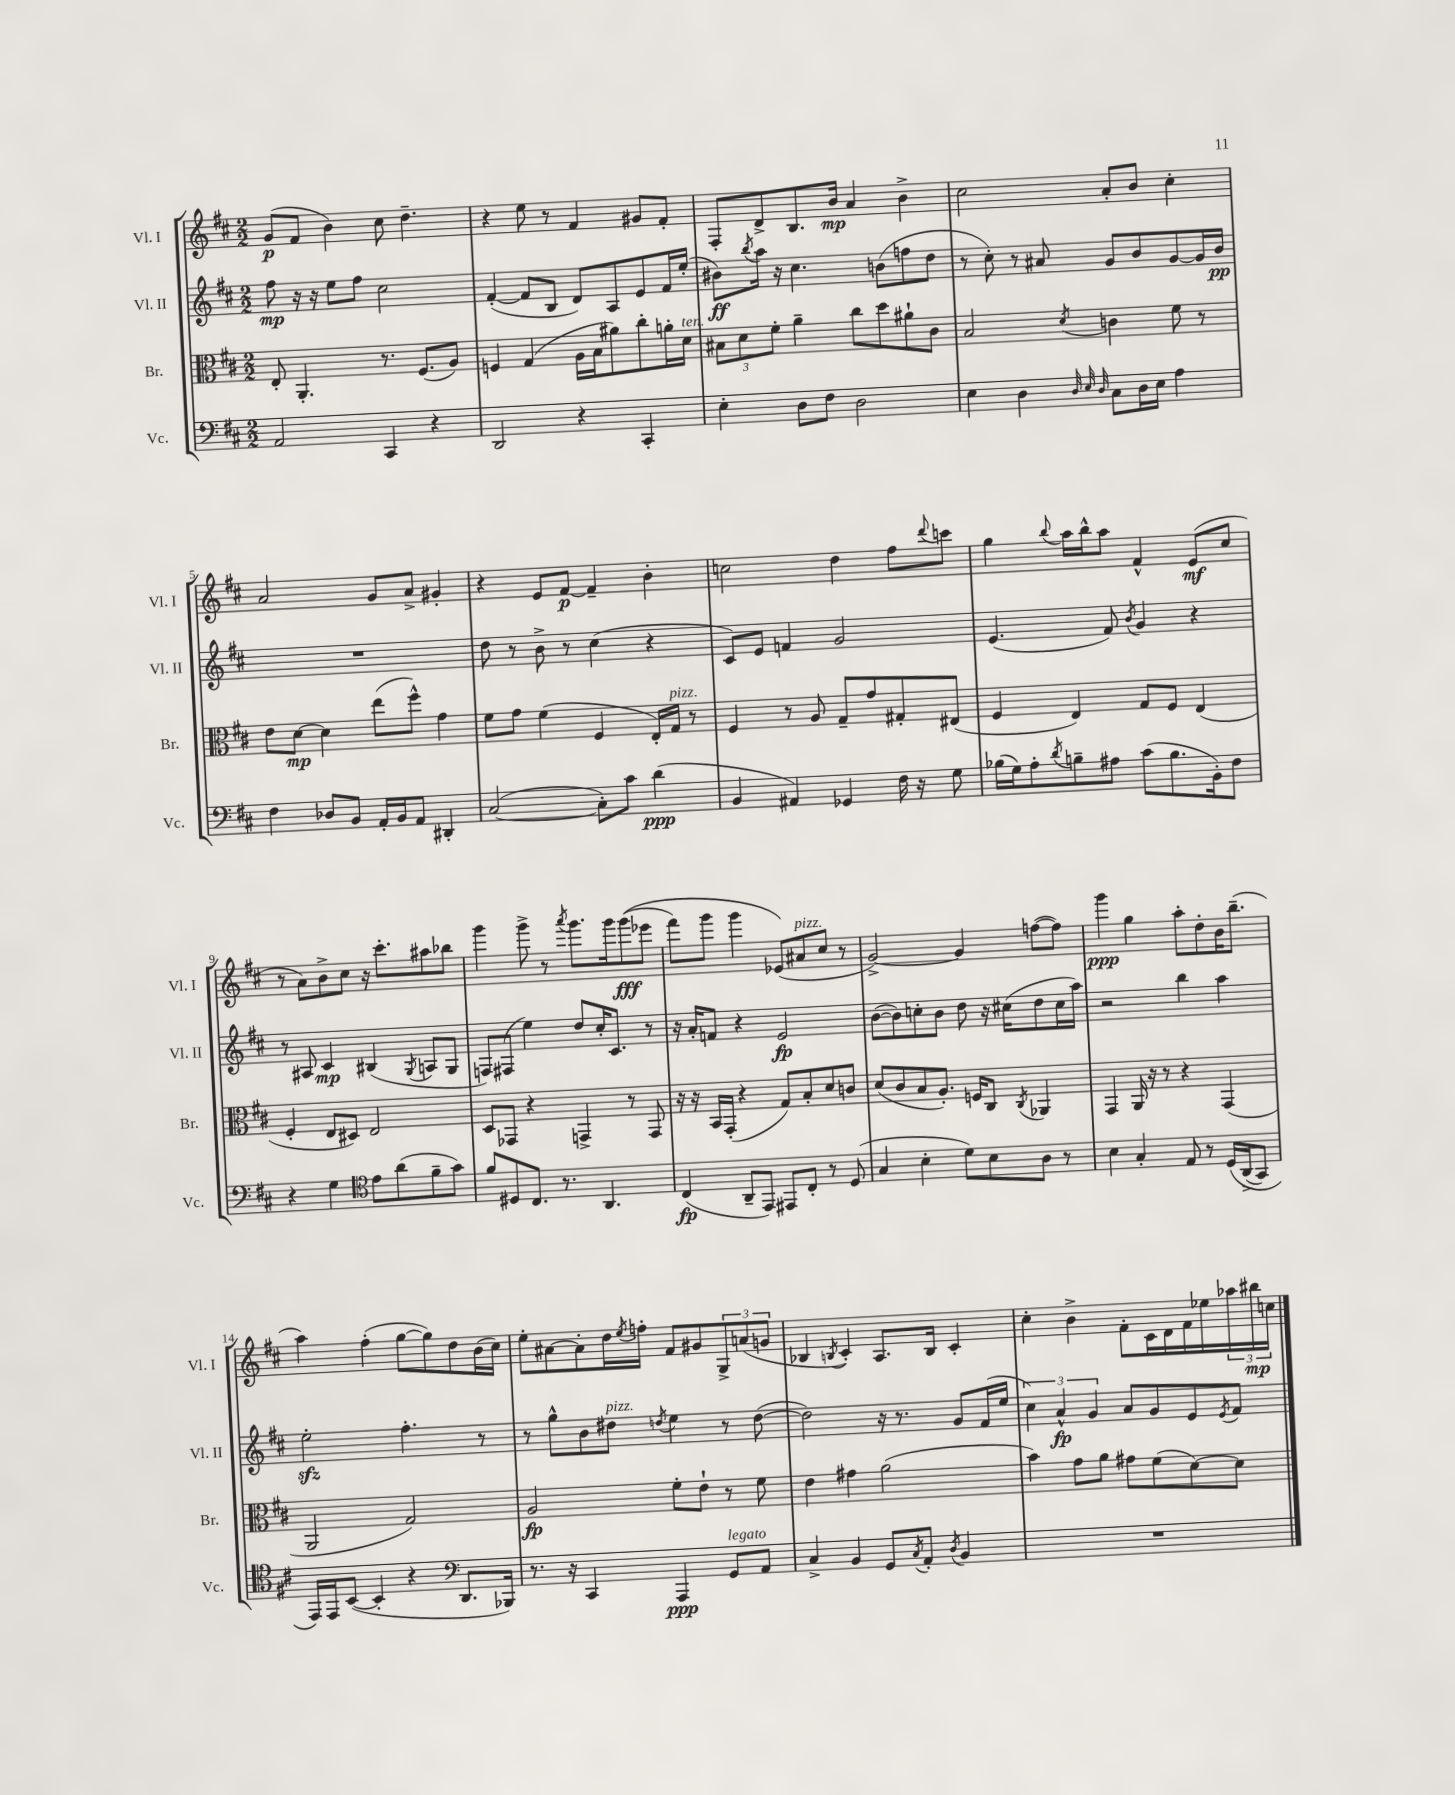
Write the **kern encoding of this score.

**kern	**dynam	**kern	**dynam	**kern	**dynam	**kern	**dynam
*part4	*part4	*part3	*part3	*part2	*part2	*part1	*part1
*staff4	*staff4	*staff3	*staff3	*staff2	*staff2	*staff1	*staff1
*I"Vc.	*	*I"Br.	*	*I"Vl. II	*	*I"Vl. I	*
*I'Vc.	*	*I'Br.	*	*I'Vl. II	*	*I'Vl. I	*
*clefF4	*	*clefC3	*	*clefG2	*	*clefG2	*
*k[f#c#]	*	*k[f#c#]	*	*k[f#c#]	*	*k[f#c#]	*
*M2/2	*	*M2/2	*	*M2/2	*	*M2/2	*
=1	=1	=1	=1	=1	=1	=1	=1
2AA/	.	8E'/	.	8ff#\	mp	(8g/L	p
.	.	4.AA'/	.	16r	.	8f#/J	.
.	.	.	.	16r	.	.	.
.	.	.	.	8ee\L	.	4b\)	.
.	.	.	.	8ff#\J	.	.	.
4CC#/	.	8.r	.	2cc#\	.	8cc#\	.
.	.	.	.	.	.	4.dd~\	.
.	.	(8.F#/L	.	.	.	.	.
4r	.	.	.	.	.	.	.
.	.	8A/J)	.	.	.	.	.
=2	=2	=2	=2	=2	=2	=2	=2
2DD/	.	4Fn/	.	([4f#'/	.	4r	.
.	.	(4G/	.	8f#/L]	.	8ee\	.
.	.	.	.	8B/J	.	8r	.
4r	.	16A\LL	.	8d/L)	.	4f#/	.
.	.	16B\J	.	.	.	.	.
.	.	8a#X\)	.	8A/	.	.	.
4CC#'/	.	8cc#'\	.	8e/	.	8g#X/L	.
.	.	16an'\L	.	16f#/L	.	8f#'/J	.
!	!	!LO:TX:a:i:t=ten.	!	!	!	!	!
.	.	16d\JJ	.	(16ee'/JJ	.	.	.
=3	=3	=3	=3	=3	=3	=3	=3
4E'\	.	12B#X\L	.	8b#X\L)	ff	8F#'/L	.
.	.	12d\	.	.	.	.	.
.	.	.	.	8qbb/	.	.	.
.	.	.	.	16aa\Jk	.	8d^/	.
.	.	12f#'\J	.	.	.	.	.
.	.	.	.	16r	.	.	.
8D\L	.	4a~\	.	4.cc#\	.	8.B/	.
8F#\J	.	.	.	.	.	.	.
.	.	.	.	.	.	16b/Jk	mp
2D\	.	8cc#\L	.	.	.	4a/	.
.	.	8dd\	.	(8bn\L	.	.	.
.	.	8a#X`\	.	8ffn\	.	4b^\	.
.	.	8c#\J	.	8dd\J	.	.	.
=4	=4	=4	=4	=4	=4	=4	=4
4E\	.	2B/	.	8r	.	2cc#\	.
.	.	.	.	8cc#'\)	.	.	.
4D\	.	.	.	8r	.	.	.
.	.	.	.	8a#X/	.	.	.
32qqD/	.	.	.	.	.	.	.
32qqE/	.	.	.	.	.	.	.
32qqD/	.	8qd/	.	.	.	.	.
8C#\L	.	4cn\	.	8g/L	.	8a'/L	.
16D\L	.	.	.	8b/	.	8b/J	.
16E\JJ	.	.	.	.	.	.	.
4A\	.	8f#\	.	[8g/	.	4cc#'\	.
.	.	8r	.	16g/L]	.	.	.
.	.	.	.	16b/JJ	pp	.	.
!!LO:LB:g=z
=5	=5	=5	=5	=5	=5	=5	=5
4F#\	.	8e\L	.	1r	.	2a/	.
.	.	[8d\J	mp	.	.	.	.
8D-X/L	.	4d\]	.	.	.	.	.
8BB/J	.	.	.	.	.	.	.
16AA'/LL	.	(8ee\L	.	.	.	8g/L	.
16BB/J	.	.	.	.	.	.	.
8AA/J	.	8ff#^^\J)	.	.	.	8a^/J	.
4DD#X'/	.	4g\	.	.	.	4g#X'/	.
=6	=6	=6	=6	=6	=6	=6	=6
([2C#/	.	8f#\L	.	8dd\	.	4r	.
.	.	8g\J	.	8r	.	.	.
.	.	(4f#\	.	8b^\	.	8e/L	.
.	.	.	.	8r	.	[8f#/J	p
8C#'\L])	.	4F#/	.	(4cc#\	.	4f#~/]	.
8c#\J	.	.	.	.	.	.	.
(4d\	ppp	16E'/LL)	.	4r	.	4b'\	.
!	!	!LO:TX:a:i:t=pizz.	!	!	!	!	!
.	.	16G/JJ	.	.	.	.	.
.	.	8r	.	.	.	.	.
=7	=7	=7	=7	=7	=7	=7	=7
4BB/	.	4F#/	.	8c#/L)	.	2ccn\	.
.	.	.	.	8e/J	.	.	.
4AA#X/)	.	8r	.	4fn/	.	.	.
.	.	8A/	.	.	.	.	.
4GG-X/	.	8G~/L	.	2g/	.	4dd\	.
.	.	8g/	.	.	.	.	.
16F#\	.	8G#X'/	.	.	.	8ff#\L	.
16r	.	.	.	.	.	.	.
.	.	.	.	.	.	8qqddd/	.
8G\	.	(8E#X/J	.	.	.	8cccn\J	.
=8	=8	=8	=8	=8	=8	=8	=8
(16B-X\LL	.	4F#/	.	(4.e/	.	4gg\	.
16G\J)	.	.	.	.	.	.	.
8A'\	.	.	.	.	.	.	.
8qd/	.	.	.	.	.	8qqbb/	.
8Bn~\	.	4E/)	.	.	.	16aa\LL	.
.	.	.	.	.	.	16bb^^\J	.
8A#X\J	.	.	.	8f#/)	.	8aa\J	.
.	.	.	.	8qb/	.	.	.
(8c#\L	.	8G/L	.	4g/	.	4f#^^/	.
8.B\	.	8F#/J	.	.	.	.	.
.	.	(4E/	.	4r	.	(8e/L	mf
16BB'\k)	.	.	.	.	.	.	.
8F#\J	.	.	.	.	.	8cc#/J	.
!!LO:LB:g=z
=9	=9	=9	=9	=9	=9	=9	=9
4r	.	4F#'/	.	8r	.	8r	.
.	.	.	.	8A#X/	.	8a\L)	.
4G\	.	8E/L	.	4c#/	mp	8b^\	.
.	.	8D#X/J)	.	.	.	8cc#\J	.
*clefC4	*	*	*	*	*	*	*
8e\L	.	2E/	.	(4B#X/	.	16r	.
.	.	.	.	.	.	8.ccc#'\L	.
(8a\	.	.	.	.	.	.	.
.	.	.	.	8qG/	.	.	.
8f#~\	.	.	.	8An/L	.	8aa#X\	.
8g\J)	.	.	.	8G/J	.	8bb-X\J	.
=10	=10	=10	=10	=10	=10	=10	=10
8f#/L	.	8D/L	.	8Fn/L)	.	4ggg\	.
8D#X/	.	8GG-X/J	.	(8F#X/J	.	.	.
8.C#/J	.	4r	.	4ee\)	.	8ggg^\	.
.	.	.	.	.	.	8r	.
8.r	.	.	.	.	.	.	.
.	.	.	.	.	.	8qaaa/	.
.	.	4GGn^/	.	8dd/L	.	8.ggg\L	.
4.AA/	.	.	.	16cc#'/K	.	.	.
.	.	.	.	8.c#/J	.	16ggg\k	.
.	.	8r	.	.	.	((8ggg\	fff
.	.	8GG/	.	8r	.	8eee-X\J	.
=11	=11	=11	=11	=11	=11	=11	=11
(4C#/	fp	16r	.	16r	.	8fff#\L)	.
.	.	16r	.	16a'/KL	.	.	.
.	.	16BB/LL	.	8fn/J	.	8ggg\J	.
.	.	(16GG'/JJ	.	.	.	.	.
8AA~/L	.	4r	.	4r	.	4ggg\	.
8EE/J)	.	.	.	.	.	.	.
8EE#X/L	.	8G/L)	.	2e/	fp	(8e-X/L)	.
!	!	!	!	!	!	!LO:TX:a:i:t=pizz.	!
8C#'/J	.	8B'/	.	.	.	8a#X/	.
8r	.	8d/	.	.	.	8cc#/J	.
(8D/	.	8cn/J	.	.	.	8r	.
=12	=12	=12	=12	=12	=12	=12	=12
4G/	.	(8d/L	.	([8b\L	.	[2g^/)	.
.	.	8c#/	.	8b\])	.	.	.
4B'\	.	8B/	.	8ccn'\	.	.	.
.	.	8.A'/J)	.	8b\J	.	.	.
8d\L)	.	.	.	8dd\	.	4g/]	.
.	.	16Fn/KL	.	.	.	.	.
8B\	.	8C#/J	.	16r	.	.	.
.	.	.	.	(16cc#X\KL	.	.	.
.	.	8qC#/	.	.	.	.	.
8A\J	.	4AA-X/	.	8dd\	.	([8ffn\L	.
8r	.	.	.	16cc#\L	.	8ff\J])	.
.	.	.	.	16aa\JJ)	.	.	.
=13	=13	=13	=13	=13	=13	=13	=13
4B\	.	4GG/	.	2r	.	4ggg\	ppp
4G'/	.	16AA/	.	.	.	4gg\	.
.	.	16r	.	.	.	.	.
.	.	8r	.	.	.	.	.
8E/	.	4r	.	4bb\	.	8aa'\L	.
8r	.	.	.	.	.	8dd'\	.
(16D/LL	.	(4GG/	.	4aa\	.	16b\K	.
(16AA^/J	.	.	.	.	.	(8.bb~\J	.
8GG/J)	.	.	.	.	.	.	.
!!LO:LB:g=z
=14	=14	=14	=14	=14	=14	=14	=14
16EE/LL)	.	2AA/	.	2eezz'\	.	4aa\)	.
16EE/J	.	.	.	.	.	.	.
([8BB/J	.	.	.	.	.	.	.
4BB'/]	.	.	.	.	.	(4ff#'\	.
4r	.	2G/)	.	4.ff#'\	.	[8gg\L	.
.	.	.	.	.	.	8gg\])	.
*clefF4	*	*	*	*	*	*	*
8.DD/L	.	.	.	.	.	8dd\	.
.	.	.	.	8r	.	(16b\L	.
16BBB-X/Jk)	.	.	.	.	.	16cc#\JJ)	.
=15	=15	=15	=15	=15	=15	=15	=15
8.r	.	2A/	fp	8r	.	8ee'\L	.
.	.	.	.	8gg^^\L	.	[8a#X\	.
16r	.	.	.	.	.	.	.
4CC#/	.	.	.	8b\	.	8a#'\]	.
!	!	!	!	!LO:TX:a:i:t=pizz.	!	!	!
.	.	.	.	8dd#X\J	.	16dd\L	.
.	.	.	.	.	.	8qee/	.
.	.	.	.	.	.	16ffn'\JJ	.
.	.	.	.	8qddn/	.	.	.
4AAA/	ppp	8f#'\L	.	4ee\	.	8f#/L	.
.	.	8e`\J	.	.	.	8g#X/	.
!LO:TX:a:i:t=legato	!	!	!	!	!	!	!
8GG/L	.	8r	.	8r	.	12G^/	.
.	.	.	.	.	.	(12an/	.
8AA/J	.	8f#\	.	([8dd\	.	.	.
.	.	.	.	.	.	12gn/J	.
=16	=16	=16	=16	=16	=16	=16	=16
4C#^/	.	4e\	.	2dd\])	.	4B-X/	.
.	.	.	.	.	.	8qBn/	.
4BB/	.	4g#X\	.	.	.	4c#'/)	.
8GG/L	.	(2a\	.	16r	.	8.A/L	.
.	.	.	.	8.r	.	.	.
8qC#/	.	.	.	.	.	.	.
8AA'/J	.	.	.	.	.	.	.
.	.	.	.	.	.	16B/Jk	.
8qD/	.	.	.	.	.	.	.
4BB/	.	.	.	8g/L	.	4c#'/	.
.	.	.	.	(16f#/L	.	.	.
.	.	.	.	16ee/JJ	.	.	.
=17	=17	=17	=17	=17	=17	=17	=17
1r	.	4b\)	.	6cc#\)	.	4cc#'\	.
.	.	.	.	6a^^/	fp	.	.
.	.	8g\L	.	.	.	4b^\	.
.	.	.	.	6g/	.	.	.
.	.	8a\J	.	.	.	.	.
.	.	8g#X\L	.	8a/L	.	8f#'\L	.
.	.	(8f#\	.	8g/	.	16c#\L	.
.	.	.	.	.	.	16d\	.
.	.	[8d\)	.	8e/	.	16f#\	.
.	.	.	.	.	.	16ee-X\	.
.	.	.	.	8qe/	.	.	.
.	.	8d\J]	.	8f#/J	.	24aa-X\	.
.	.	.	.	.	.	24bb#X\	mp
.	.	.	.	.	.	24ccn\JJ	.
==	==	==	==	==	==	==	==
*-	*-	*-	*-	*-	*-	*-	*-
